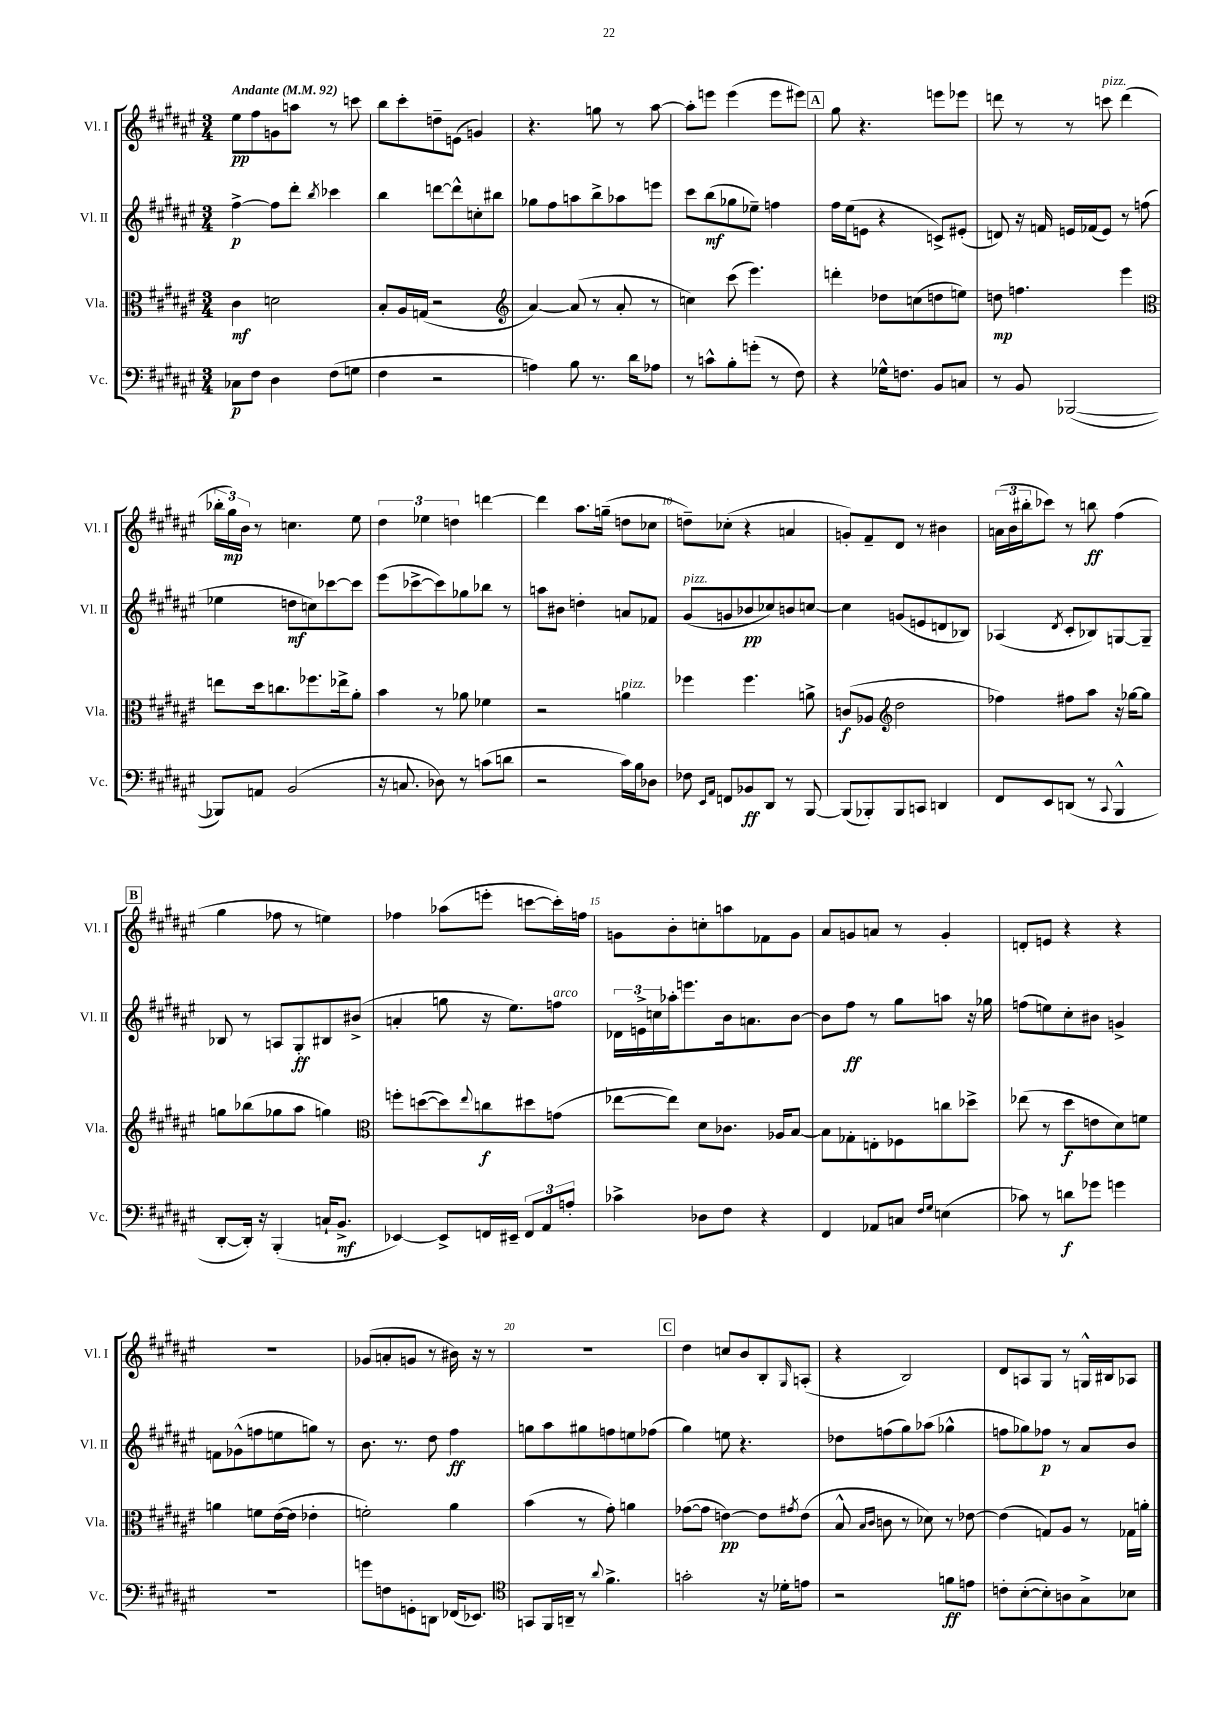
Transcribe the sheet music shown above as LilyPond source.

<<
\new StaffGroup <<
\new Staff = "s0" \with { instrumentName = "Vl. I" shortInstrumentName = "Vl. I" } {
    \clef treble \key fis \major \numericTimeSignature \time 3/4 \tempo "Andante" 4 = 92
    eis''8\pp fis''8 g'8 a''8 r8 c'''8 |
    b''8 cis'''8-. d''8-- e'8( g'4) |
    r4. g''8 r8 ais''8~ |
    ais''8-. e'''8 e'''4( e'''8 eis'''8) |
    \mark \markup { \box "A" } gis''8 r4. e'''8 ees'''8 |
    d'''8 r8 r8 c'''8^\markup { \italic "pizz." } d'''4( |
    \tuplet 3/2 { bes''16-. gis''16\mp) b'16 } r8 c''4. eis''8 |
    \tuplet 3/2 { dis''4 ees''4 d''4 } d'''4~ |
    d'''4 ais''8. g''16--( d''8 ces''8 |
    d''8--) ces''8-.( r4 a'4 |
    g'8-.) fis'8-- dis'8 r8 bis'4 |
    \tuplet 3/2 { a'16( b'16 bis''16-. } ces'''8) r8 b''8\ff fis''4( |
    \mark \markup { \box "B" } gis''4 fes''8 r8 e''4) |
    fes''4 aes''8( e'''8-. c'''8~ c'''16-.) f''16 |
    g'8 b'8-. c''8-. a''8 fes'8 g'8 |
    ais'8 g'8 a'8 r8 g'4-. |
    d'8-. e'8 r4 r4 |
    R2. |
    ges'8( a'8-. g'8 r8 bis'16) r16 r8 |
    R2. |
    \mark \markup { \box "C" } dis''4 c''8 b'8 b8-. \grace { gis16 } a8-.( |
    r4 b2) |
    dis'8 a8 gis8 r8 g16-^ bis16 aes8 \bar "|." |
}
\new Staff = "s1" \with { instrumentName = "Vl. II" shortInstrumentName = "Vl. II" } {
    \clef treble \key fis \major \numericTimeSignature \time 3/4
    fis''4~->\p fis''8 dis'''8-. \acciaccatura { b''8 } ces'''4 |
    b''4 d'''8~ d'''8-^ c''8-. bis''8 |
    ges''8 fis''8 a''8 b''8-> aes''8 e'''8 |
    cis'''8 b''8\mf( ges''8 ees''8--) f''4 |
    \mark \markup { \box "A" } fis''16 eis''16( e'8 r4 c'8->) eis'8-.( |
    d'8) r16 f'16 e'16 fes'16( e'8) r8 f''8( |
    ees''4 d''8\mf c''8) ces'''8~ ces'''8 |
    eis'''8( ces'''8~-> ces'''8) ges''8 bes''8 r8 |
    a''8 bis'8 d''4-. a'8 fes'8 |
    gis'8^\markup { \italic "pizz." }( g'8 bes'8\pp ces''8) b'8 c''8~ |
    c''4 g'8( e'8 d'8 bes8) |
    aes4( \acciaccatura { dis'8 } cis'8-. bes8) g8~ g8-- |
    \mark \markup { \box "B" } bes8 r8 a8 gis8-.\ff bis8 bis'8->( |
    a'4-. g''8 r16 eis''8.) f''8^\markup { \italic "arco" } |
    \tuplet 3/2 { des'16 e'16-> c''16 } aes''16-. e'''8. b'16 a'8. b'8~ |
    b'8 fis''8\ff r8 gis''8 a''8 r16 ges''16 |
    f''8( e''8) cis''8-. bis'8 g'4-> |
    f'8 ges'8-^( f''8 e''8 g''8) r8 |
    b'8. r8. dis''8 fis''4\ff |
    g''8 ais''8 gis''8 f''8 e''8 fes''8( |
    \mark \markup { \box "C" } gis''4) e''8 r4. |
    des''8 f''8( gis''8) aes''8( ges''4-^ |
    f''8 ges''8) fes''8\p r8 ais'8 b'8 \bar "|." |
}
\new Staff = "s2" \with { instrumentName = "Vla." shortInstrumentName = "Vla." } {
    \clef alto \key fis \major \numericTimeSignature \time 3/4
    cis'4\mf d'2 |
    b8-. ais16 g16( r2 |
    \clef treble ais'4~) ais'8( r8 ais'8-. r8 |
    c''4) cis'''8( eis'''4.) |
    \mark \markup { \box "A" } d'''4-. des''8 c''8( d''8 e''8) |
    d''8\mp f''4. eis'''4 |
    \clef alto e''8 dis''16 c''8. fes''8. ees''16-> ais'8-. |
    b'4 r8 aes'8 fes'4 |
    r2 a'4^\markup { \italic "pizz." } |
    fes''4 fes''4. a'8-> |
    c'8\f( aes8 \clef treble dis''2 |
    fes''4) fis''8 ais''8 r16 ges''16~ ges''8 |
    \mark \markup { \box "B" } g''8 bes''8( ges''8 ais''8 g''4) |
    \clef alto f''8-. d''8~( d''8) \appoggiatura { eis''8 } c''8\f dis''8 g'8( |
    ees''8~ ees''8) dis'8 ces'8. aes16 b8~ |
    b8 ges8-. e8-. fes8 c''8 des''8-> |
    ees''8( r8 dis''8\f e'8 dis'8) f'8 |
    a'4 f'8 eis'16~( eis'16 ees'4-. |
    f'2-.) ais'4 |
    b'4( r8 gis'8-.) a'4 |
    \mark \markup { \box "C" } ges'8~( ges'8 e'4~\pp) e'8 \acciaccatura { gis'8 } e'8( |
    b8-^ \grace { b16 cis'16 } c'8 r8 des'8) r8 ees'8~ |
    ees'4( g8) ais8 r8 ges16 a'16-. \bar "|." |
}
\new Staff = "s3" \with { instrumentName = "Vc." shortInstrumentName = "Vc." } {
    \clef bass \key fis \major \numericTimeSignature \time 3/4
    ces8\p fis8 dis4 fis8( g8 |
    fis4 r2 |
    a4) b8 r8. dis'16 aes8 |
    r8 c'8-^ b8-. g'8-.( r8 fis8) |
    \mark \markup { \box "A" } r4 ges16-^ f8. b,8 c8 |
    r8 b,8 bes,,2~( |
    bes,,8) a,8 b,2( |
    r16 c8. des8) r8 c'8( d'8 |
    r2 cis'16) b16 des8 |
    fes8 \grace { eis,16 ais,16 } f,8 bes,8\ff dis,8 r8 b,,8~ |
    b,,8( bes,,8-.) bes,,8 c,8 d,4 |
    fis,8 eis,8 d,8( r8 \appoggiatura { cis,8 } b,,4-^ |
    \mark \markup { \box "B" } dis,8~-. dis,16-.) r16 b,,4-.( c16-! b,8.->\mf |
    ees,4~) ees,8-> f,16 eis,16-- \tuplet 3/2 { f,8 ais,8 a8-. } |
    ces'4-> des8 fis8 r4 |
    fis,4 aes,8 c8 \grace { fis16 gis16 } e4( |
    ces'8) r8 d'8\f ges'8 g'4 |
    R2. |
    g'8 f8 g,8-. d,8 fes,16( ees,8.) |
    \clef tenor g,8 fis,16 a,16-- r8 \appoggiatura { ais'8 } fis'4.-> |
    \mark \markup { \box "C" } g'2-. r16 des'16-. e'8 |
    r2 f'8\ff e'8 |
    c'8-. b8~-.( b8-.) a8 gis8-> bes8 \bar "|." |
}
>>
>>
\layout { \context { \Score \override BarNumber.break-visibility = ##(#f #t #t) barNumberVisibility = #(every-nth-bar-number-visible 5) } }
